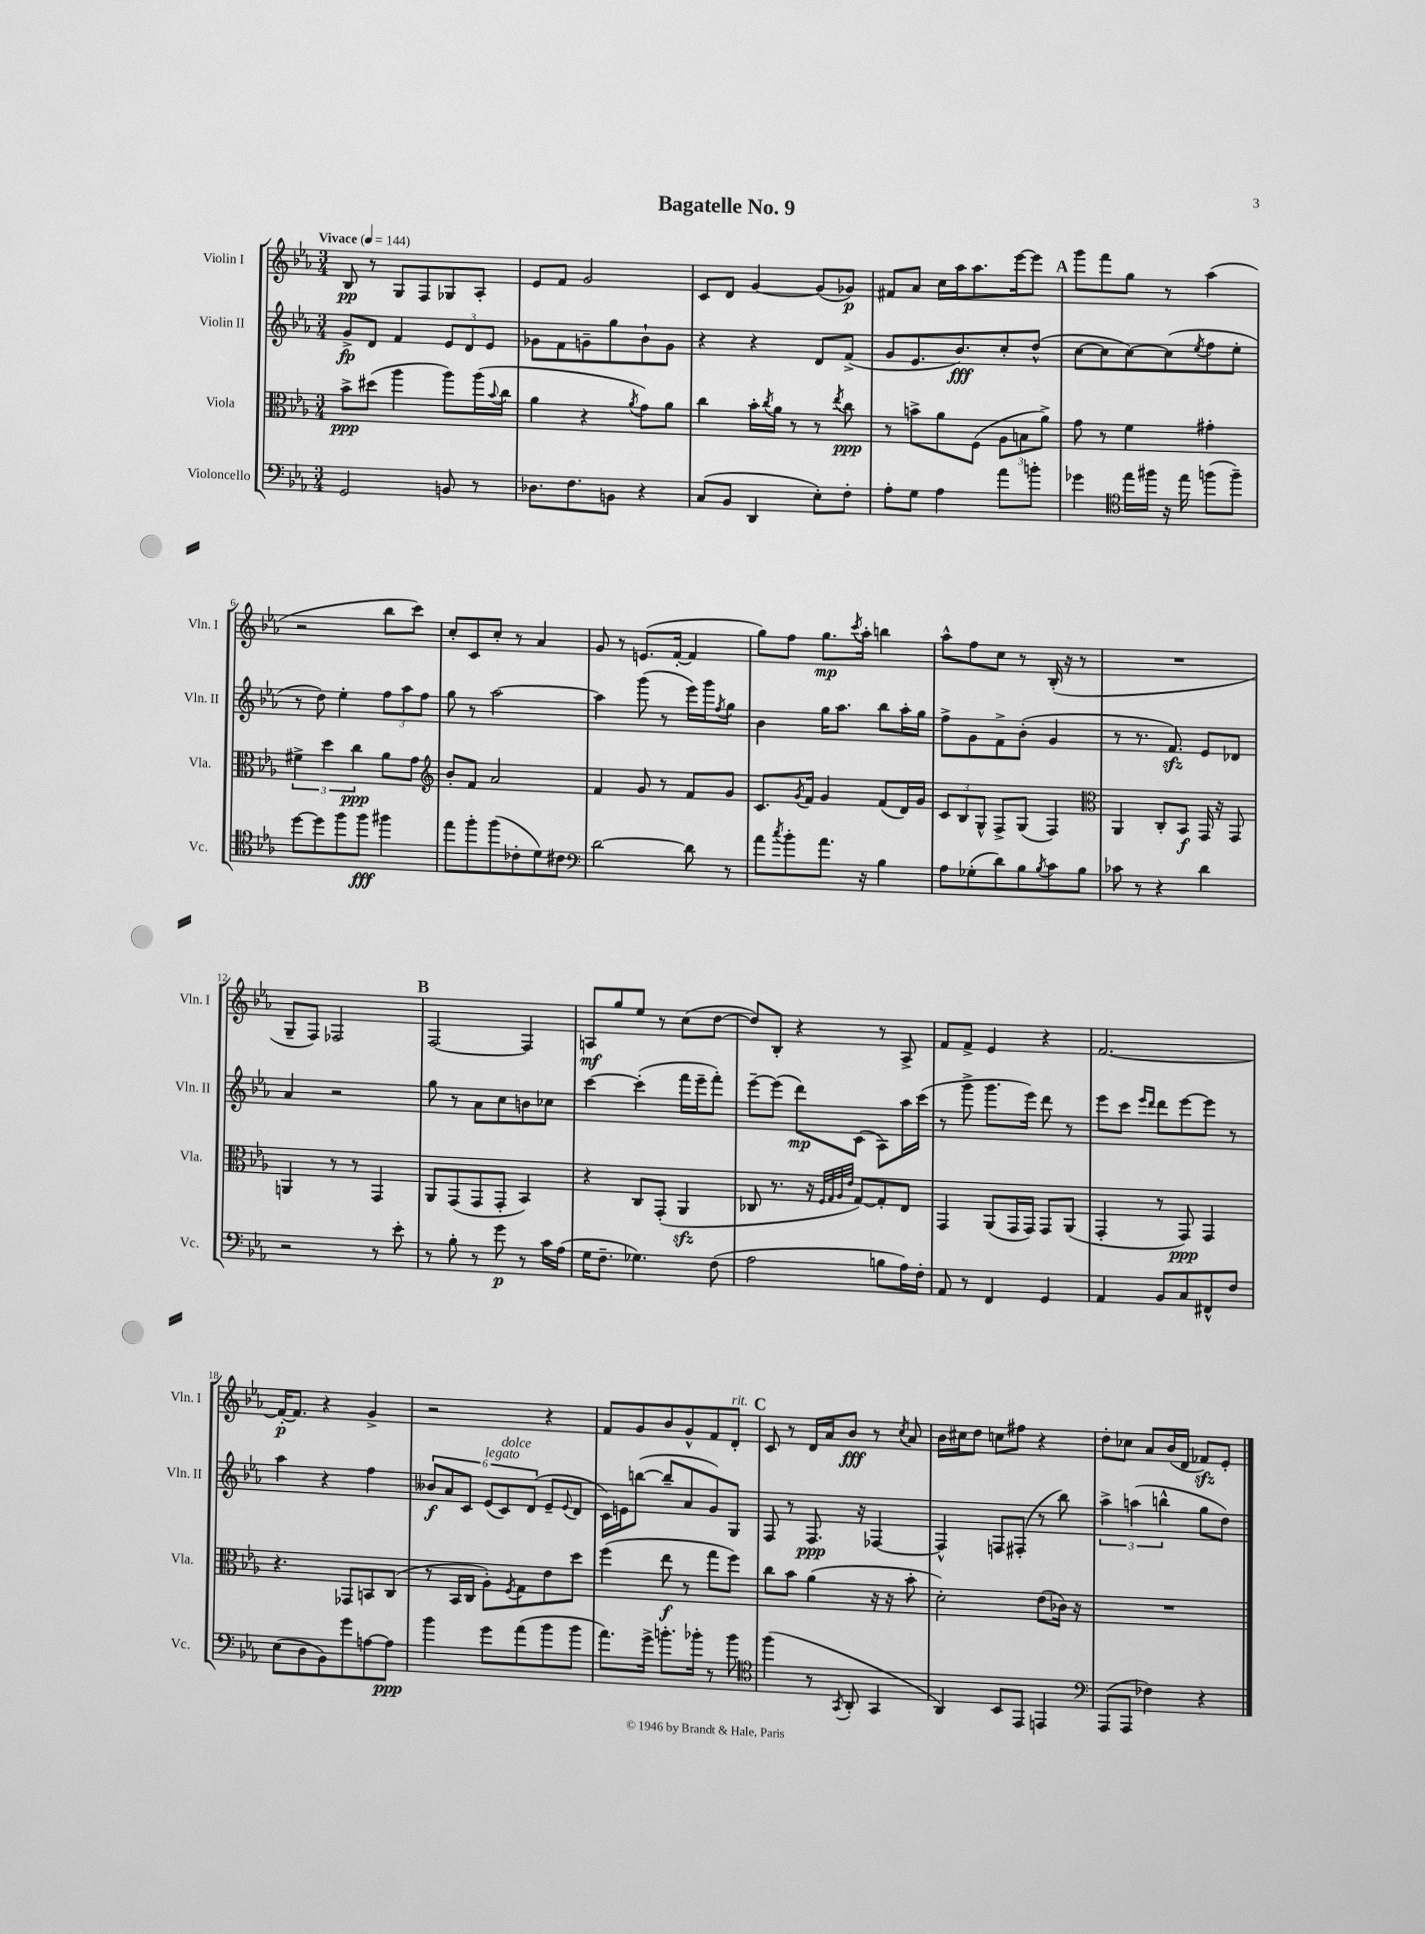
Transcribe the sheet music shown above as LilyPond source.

\header { title = "Bagatelle No. 9" }
<<
\new StaffGroup <<
\new Staff = "s0" \with { instrumentName = "Violin I" shortInstrumentName = "Vln. I" } {
    \clef treble \key ees \major \numericTimeSignature \time 3/4 \tempo "Vivace" 4 = 144
    bes8\pp r8 g8 f8 ges8 aes8-. |
    ees'8 f'8 g'2 |
    c'8 d'8 g'4~ g'8( ges'8\p) |
    fis'8 aes'8 c''16 aes''16 aes''8. ees'''16~ ees'''8 |
    \mark \markup { \bold "A" } g'''8 f'''8 g''8 r8 aes''4( |
    r2 bes''8 c'''8) |
    c''8-. c'8 c''8-. r8 aes'4 |
    g'8 r8 e'8.( f'16~-. f'4 |
    g''8) f''8 g''8.\mp \acciaccatura { c'''8 } aes''16-. b''4 |
    aes''8-^ f''8 c''8 r8 bes16-.( r16 r8 |
    R2. |
    g8-- f8) fes2 |
    \mark \markup { \bold "B" } f2~ f4 |
    a8\mf g''8 ees''8 r8 c''8( d''8~ |
    d''8) bes8-. r4 r8 aes8-> |
    f'8 f'8-> ees'4 r4 |
    f'2.~ |
    f'16~-.\p f'8. r4 g'4-> |
    r2 r4 |
    f'8 g'8 bes'8 g'8-^ f'8 d'8-.^\markup { \italic "rit." } |
    \mark \markup { \bold "C" } c'8 r8 d'16 aes'16 bes'8\fff r8 \acciaccatura { c''8 } aes'8 |
    bes'16 cis''16 d''8 c''8 fis''8 r4 |
    d''8-. ces''8 aes'8 bes'16( d'16 fes'8\sfz) ees'8-. \bar "|." |
}
\new Staff = "s1" \with { instrumentName = "Violin II" shortInstrumentName = "Vln. II" } {
    \clef treble \key ees \major \numericTimeSignature \time 3/4
    g'8->\fp d'8 f'4 \tuplet 3/2 { ees'8 d'8 ees'8 } |
    ges'8 f'8 g'8-- g''8 bes'8-! g'8 |
    r4 r4 d'8 f'8->( |
    g'8 ees'8. bes'8.\fff) c''8-. d''8-^( |
    \mark \markup { \bold "A" } c''8~ c''8 c''8~) c''8( \acciaccatura { ees''8 } f''8 ees''8-. |
    r8 d''8) ees''4-. \tuplet 3/2 { f''8 aes''8 f''8 } |
    g''8 r8 aes''2~ |
    aes''4 g'''8( r8 ees'''16) g'''16 \acciaccatura { f''8 } g''8 |
    bes'4 g''16 aes''8. bes''8 aes''16-. g''16 |
    f''8-> g'8 f'8-> bes'8-.( g'4 |
    r8 r8. f'8.\sfz) ees'8 des'8 |
    aes'4 r2 |
    \mark \markup { \bold "B" } g''8 r8 aes'8 c''8 b'8 ces''8 |
    c'''4~ c'''4-.( f'''16 ees'''16-- f'''8-.) |
    ees'''8~-- ees'''8( d'''8\mp) c'8( aes8) aes''16 c'''16( |
    r8 g'''8-> g'''8. ees'''16) d'''8 r8 |
    ees'''8 c'''8 \grace { ees'''16 d'''16 } d'''8 ees'''8~ ees'''8 r8 |
    aes''4 r4 f''4 |
    \tuplet 6/4 { beses'8\f aes'8 c'8 ees'8^\markup { \italic "legato" }( c'8^\markup { \italic "dolce" }) d'8( } ees'8-- \appoggiatura { ees'8 } d'8 |
    c'16) e'16 b''8~( b''8-- aes'8 g'8) g8 |
    \mark \markup { \bold "C" } f8 r8 f8.\ppp r16 fes4~ |
    fes4-^ f8 fis8-.( r8 bes''8) |
    \tuplet 3/2 { aes''4-> a''4( b''4-^ } g''8 d''8) \bar "|." |
}
\new Staff = "s2" \with { instrumentName = "Viola" shortInstrumentName = "Vla." } {
    \clef alto \key ees \major \numericTimeSignature \time 3/4
    bes'8->\ppp dis''8( aes''4 aes''8) aes''16( \appoggiatura { bes'8 } c''16 |
    aes'4 r4 \acciaccatura { aes'8 } g'8) aes'8 |
    c''4 bes'16-. \acciaccatura { c''8 } aes'16 r8 r8 \acciaccatura { ees''8 } c''8\ppp |
    r8 b'8-> aes'8 f8( \tuplet 3/2 { aes8 b8 aes'8->) } |
    \mark \markup { \bold "A" } g'8 r8 f'4 gis'4-. |
    \tuplet 3/2 { fis'4-> d''4 c''4\ppp } aes'8 g'8 |
    \clef treble bes'8-. f'8 aes'2 |
    f'4 g'8 r8 f'8 g'8 |
    c'8. \acciaccatura { g'8 } f'16 g'4 f'8( d'16) g'16 |
    \tuplet 3/2 { c'8 bes8 g8-^ } f8-> g8( f4) |
    \clef alto aes,4 c8-. bes,8\f g,16 r16 g,8 |
    a,4 r8 r8 g,4 |
    \mark \markup { \bold "B" } aes,8 g,8( g,8 g,8-. bes,4) |
    r4 c8 g,8-.( aes,4\sfz |
    ces8 r8. r16 \grace { f32 g32 aes32 ees'32 } g8~) g8-. ees8 |
    g,4 aes,8( g,16 g,16) g,8 aes,8( |
    g,4-. r8 g,8\ppp) g,4 |
    r4. ges,8 b,8 c8( |
    r8 bes,16 c16 aes8-.) \acciaccatura { f8 } g8 ees'8 d''8 |
    f''4( ees''8\f r8 g''8 f''8) |
    \mark \markup { \bold "C" } c''8 bes'8 aes'4( r16 r16 bes'8-. |
    d'2-.) ees'8( ces'16) r16 |
    R2. \bar "|." |
}
\new Staff = "s3" \with { instrumentName = "Violoncello" shortInstrumentName = "Vc." } {
    \clef bass \key ees \major \numericTimeSignature \time 3/4
    g,2 b,8 r8 |
    des8. f8. b,8 r4 |
    c8( bes,8 d,4 ees8-.) f8-. |
    aes8-. g8 aes4 aes'8 b'8-. |
    \mark \markup { \bold "A" } ges'4 \clef tenor ees''16 fis''16 r16 ees''16 f''8( f''8--) |
    d''8~ d''8 f''8 f''8\fff fis''4 |
    ees''8 f''8-. f''8( ces'8-. d'8) cis'8 |
    \clef bass d'2~ d'8 r8 |
    aes'8 \acciaccatura { c''8 } bes'8-. aes'8. r16 bes4 |
    aes8 ges8-.( d'8) bes8 \acciaccatura { bes8 } c'8 bes8 |
    ces'8 r8 r4 d'4 |
    r2 r8 ees'8-. |
    \mark \markup { \bold "B" } r8 bes8-. r8 g'8\p r8 c'16 aes16( |
    g16 f8.-- ges4.) f8( |
    aes2 b8 aes16) f16-. |
    aes,8 r8 f,4 g,4 |
    aes,4 bes,8 c8 fis,8-^ f8 |
    ees8( d8 bes,8) g'8 a8~ a8\ppp |
    bes'4 g'8 aes'8( bes'8 bes'8 |
    aes'8.) g'16-> b'8.-. bes'16-. r8 bes'8 |
    \mark \markup { \bold "C" } \clef tenor f''4( r8 \acciaccatura { g,8 } aes,8-. g,4 |
    aes,4) bes,8 ees,8 e,4 |
    \clef bass aes,,8( aes,,8 fes4) r4 \bar "|." |
}
>>
>>
